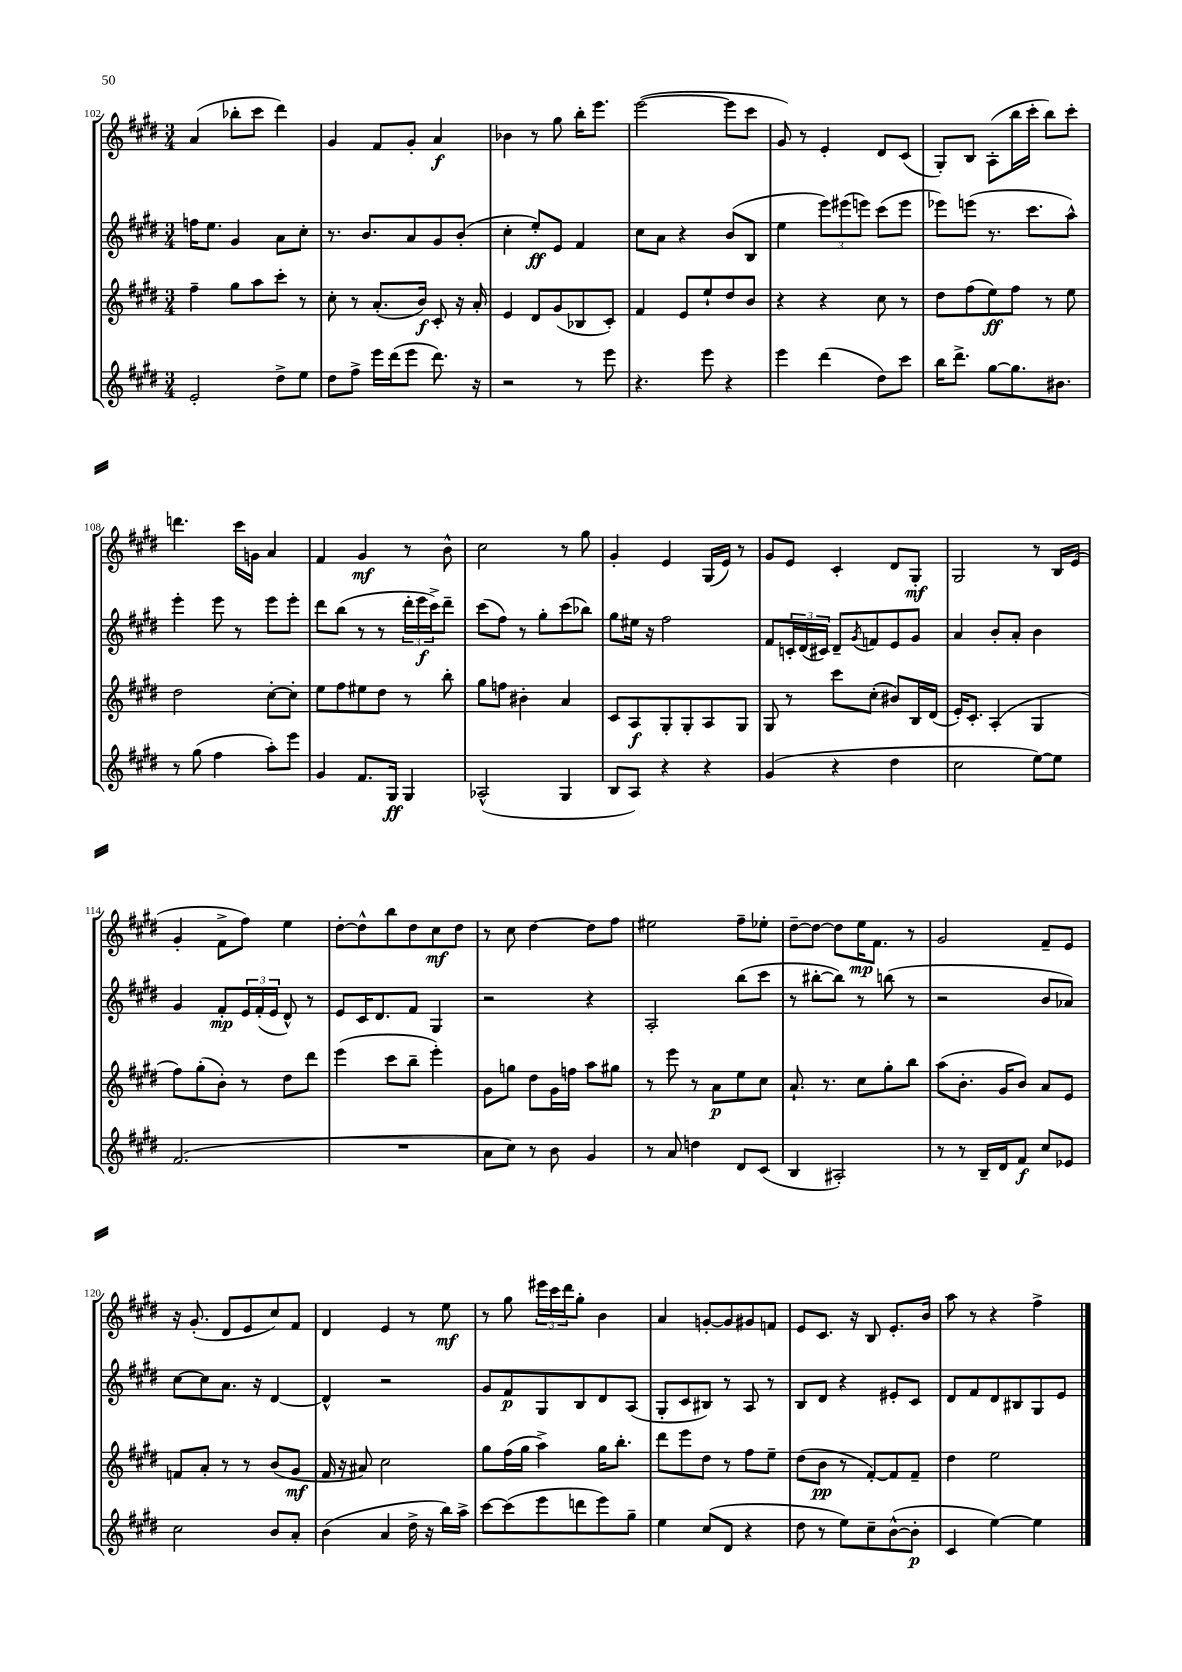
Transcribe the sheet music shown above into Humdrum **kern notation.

**kern	**kern	**kern	**kern
*staff4	*staff3	*staff2	*staff1
*clefG2	*clefG2	*clefG2	*clefG2
*k[f#c#g#d#]	*k[f#c#g#d#]	*k[f#c#g#d#]	*k[f#c#g#d#]
*M3/4	*M3/4	*M3/4	*M3/4
2e'	4ff#~	16ff	(4a
.	.	8.ee	.
.	8gg#	4g#	8bb-'
.	8aa	.	8ccc#
8dd#^	8ccc#'	8a	4ddd#)
8ee	8r	8cc#'	.
=	=	=	=
8dd#	8cc#'	8.r	4g#
8ff#^	8r	.	.
.	.	8.b	.
16eee	(8.a'	.	8f#
(16ddd#	.	.	.
8eee	.	8a	8g#'
.	16b)	.	.
8.ddd#)	8c#'	8g#	4a
.	16r	(8b'	.
16r	16a'	.	.
=	=	=	=
2r	4e	4cc#'	4b-
.	8d#	8ee')	8r
.	(8g#	8e	8gg#
8r	8B-	4f#	16bb'
.	.	.	8.eee
8eee	8c#')	.	.
=	=	=	=
4.r	4f#	8cc#	([2eee
.	.	8a	.
.	8e	4r	.
8eee	8ee`	.	.
4r	8dd#	(8b	8eee]
.	8b	8B	8ccc#
=	=	=	=
4eee	4r	4ee	8g#)
.	.	.	8r
(4ddd#	4r	12eee)	4e'
.	.	(12eee#	.
.	.	12eee)	.
8dd#)	8cc#	(8ccc#	8d#
8ccc#	8r	8eee	(8c#
=	=	=	=
16bb	8dd#	8eee-)	8G#')
8.ddd#^	.	.	.
.	(8ff#	(8eee	8B
[8gg#	8ee)	8.r	(8A'
8.gg#]	8ff#	.	16bb
.	.	8.ccc#	16ccc#'
.	8r	.	8bb)
8.b#	.	.	.
.	8ee	8aa^^)	8ccc#'
=	=	=	=
8r	2dd#	4eee'	4.ddd
(8gg#	.	.	.
4ff#	.	8eee	.
.	.	8r	16ccc#
.	.	.	16g
8aa')	[8cc#'	8eee	4a
8eee	8cc#']	8eee'	.
=	=	=	=
4g#	8ee	8ddd#	4f#
.	8ff#	(8bb	.
8.f#	8ee#	8r	4g#
.	8dd#	8r	.
16G#	.	.	.
4G#	8r	24ddd#'	8r
.	.	24eee	.
.	.	24ccc#^)	.
.	8bb'	8ddd#~	8b^^
=	=	=	=
(2A-^^	8gg#	(8ccc#	2cc#
.	8ff	8ff#)	.
.	4b#'	8r	.
.	.	8gg#'	.
4G#	4a	(8ccc#	8r
.	.	8bb-)	8gg#
=	=	=	=
8B	8c#	8gg#	4g#'
8A)	8A	16ee#	.
.	.	16r	.
4r	8G#'	2ff#	4e
.	8G#'	.	.
4r	8A	.	(16G#
.	.	.	16e)
.	8G#	.	8r
=	=	=	=
(4g#	8G#	8f#	8g#
.	8r	24c'	8e
.	.	(24d#	.
.	.	24c#)	.
4r	8ccc#	8d#~	4c#'
.	.	8qg#	.
.	(8cc#'	8f	.
4dd#	8b#)	8e	8d#
.	16B	8g#	8G#'
.	(16d#	.	.
=	=	=	=
2cc#	16e')	4a	2G#
.	8.c#'	.	.
.	(4A'	8b'	.
.	.	8a'	.
[8ee)	4G#	4b	8r
8ee]	.	.	16B
.	.	.	(16e
=	=	=	=
(2.f#	8ff#)	4g#	4g#'
.	(8gg#'	.	.
.	8b')	8f#'	8f#^
.	8r	24e	8ff#)
.	.	(24f#'	.
.	.	24e	.
.	8dd#	8d#^^)	4ee
.	8ddd#	8r	.
=	=	=	=
2.r	(4eee	8e	[8dd#'
.	.	16c#	8dd#^^]
.	.	8.d#	.
.	8ccc#	.	8bb
.	8bb~	8f#	8dd#
.	4eee')	4G#	8cc#
.	.	.	8dd#
=	=	=	=
8a	8g#	2r	8r
8cc#)	8gg	.	8cc#
8r	8dd#	.	[4dd#
8b	16g#	.	.
.	16ff	.	.
4g#	8aa	4r	8dd#]
.	8gg#	.	8ff#
=	=	=	=
8r	8r	2A'	2ee#
8a	8eee	.	.
4dd	8r	.	.
.	8a	.	.
8d#	8ee	(8bb	8ff#~
(8c#	8cc#	8ccc#	8ee-'
=	=	=	=
4B	8.a`	8r	[8dd#~
.	.	[8bb#'	8dd#_
.	8.r	.	.
2A#')	.	8bb#])	8dd#]
.	8cc#	8r	16ee
.	.	.	8.f#
.	8gg#'	(8bb	.
.	8bb	8r	8r
=	=	=	=
8r	(8aa	2r	2g#
8r	8.b'	.	.
16B~	.	.	.
16d#	16g#	.	.
8f#	8b)	.	.
8cc#	8a	8b	8f#~
8e-	8e	8a-)	8e
=	=	=	=
2cc#	8f	[8cc#	16r
.	.	.	(8.g#'
.	8a'	8cc#]	.
.	8r	8.a	8d#
.	8r	.	8e
.	.	16r	.
8b	(8b	[4d#	8cc#)
8a'	8g#	.	8f#
=	=	=	=
(4b	16f#	4d#^^]	4d#
.	16r	.	.
.	8a#)	.	.
4a	2cc#	2r	4e
16dd#^	.	.	8r
16r	.	.	.
16bb)	.	.	8ee
16aa^	.	.	.
=	=	=	=
[8ccc#	8gg#	8g#	8r
(8ccc#]	(16ff#	8f#	8gg#
.	16gg#	.	.
8eee	4aa^)	8G#	24eee#
.	.	.	24ccc#
.	.	.	24ddd#
8ddd	.	8B	8gg#'
8eee)	16gg#	8d#	4b
.	8.bb'	.	.
8gg#~	.	(8A	.
=	=	=	=
4ee	8ddd#	8G#'	4a
.	8eee	8c#	.
(8cc#	8dd#	8B#)	[8g'
8d#	8r	8r	8g]
4r	8ff#	8A	8g#
.	8ee~	8r	8f
=	=	=	=
8dd#	(8dd#	8B	8e
8r	8b	8d#	8.c#
8ee)	8r	4r	.
.	.	.	16r
8cc#~	[8f#')	.	8B
([8b^^	8f#]	8e#'	8.e'
8b']	8f#~	8c#	.
.	.	.	16b
=	=	=	=
4c#	4dd#	8d#	8aa
.	.	8f#	8r
[4ee)	2ee	8d#	4r
.	.	8B#	.
4ee]	.	8G#	4ff#^
.	.	8e	.
==	==	==	==
*-	*-	*-	*-
